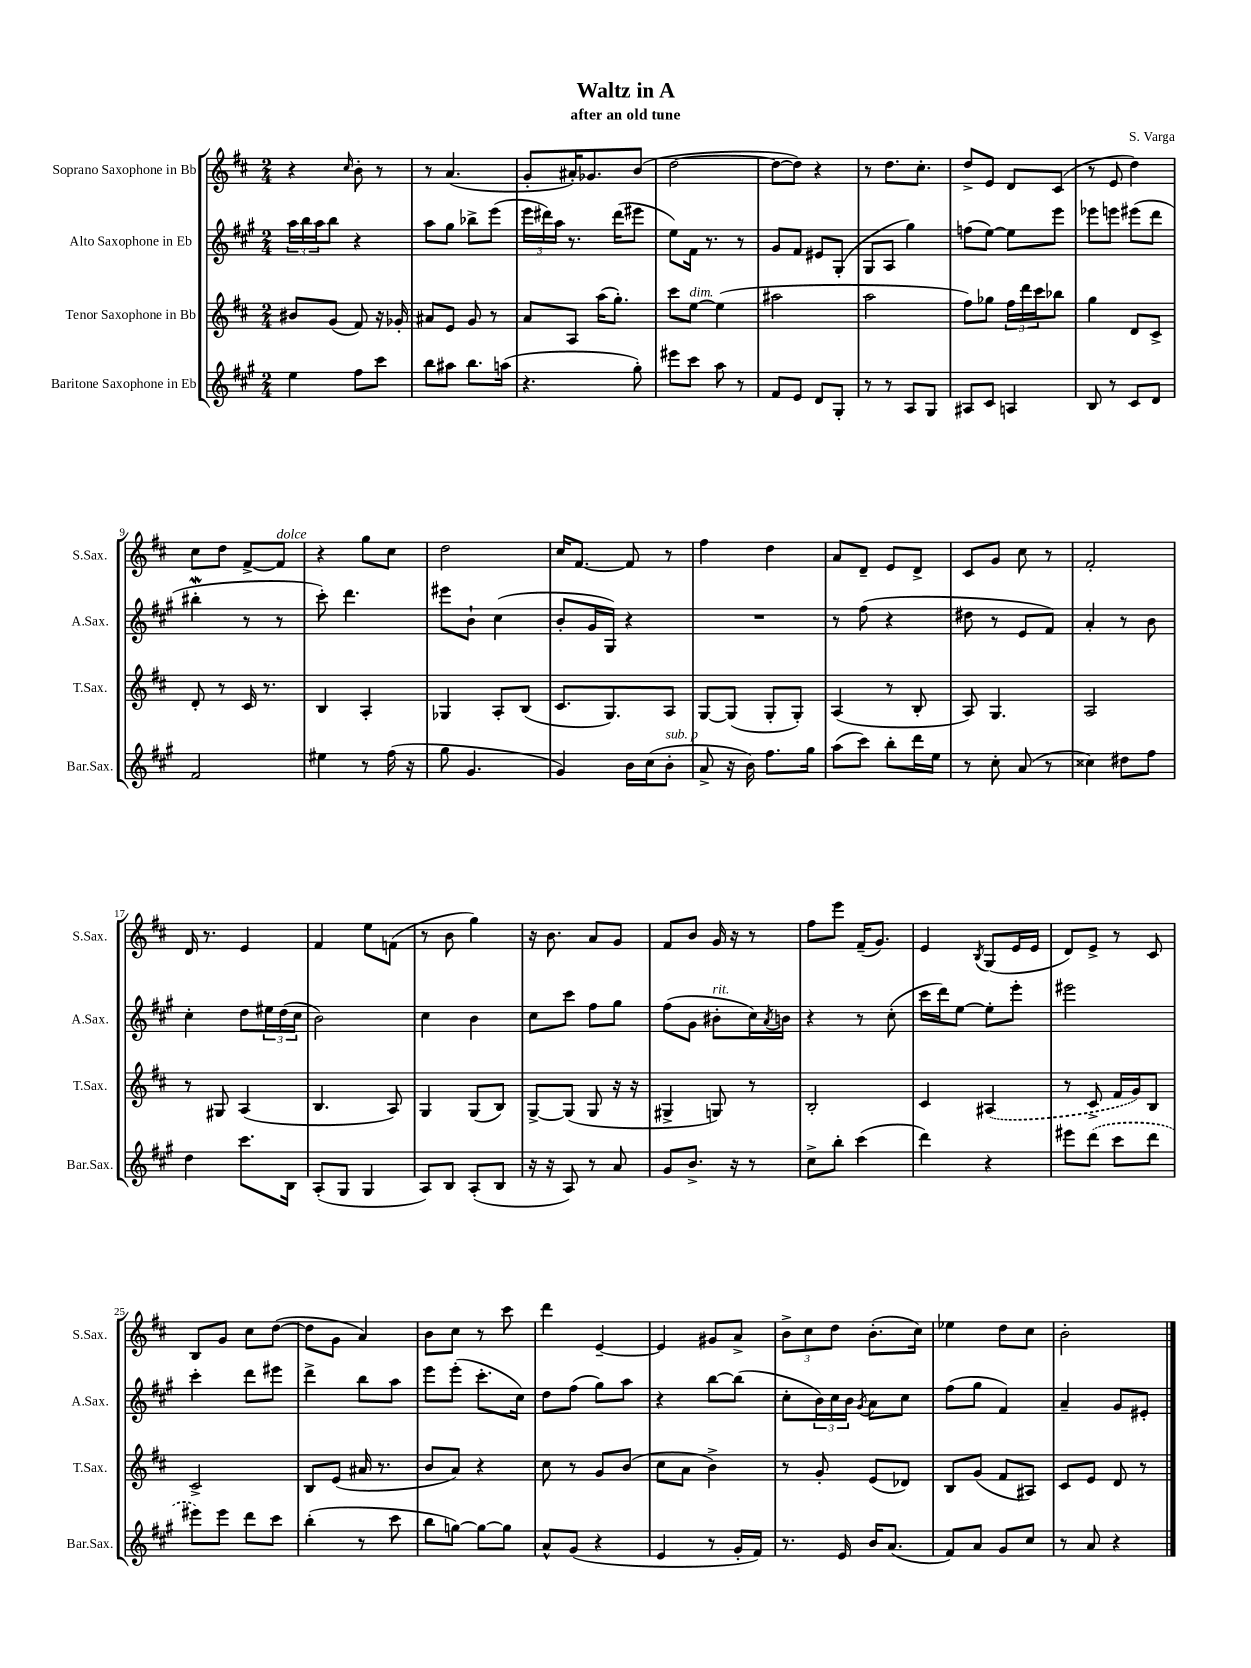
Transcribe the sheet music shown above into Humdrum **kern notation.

**kern	**kern	**kern	**kern
*staff4	*staff3	*staff2	*staff1
*clefG2	*clefG2	*clefG2	*clefG2
*k[f#c#g#]	*k[f#c#]	*k[f#c#g#]	*k[f#c#]
*M2/4	*M2/4	*M2/4	*M2/4
4ee\	8b#/L	24aa\LL	4r
.	.	24bb\	.
.	.	24aa\J	.
.	(8g/J	8bb\J	.
.	.	.	16qqcc#/
8ff#\L	8f#/)	4r	8b'\
8ccc#\J	16r	.	8r
.	16g-'/	.	.
=	=	=	=
8bb\L	8a#/L	8aa\L	8r
8aa#\J	8e/J	8gg#\J	(4.a/
8.bb\L	8g/	8bb-^\L	.
.	8r	(8eee\J	.
(16aa\Jk	.	.	.
=	=	=	=
4.r	8a/L	24eee\LL	8g'/L
.	.	24ddd#\)	.
.	.	24aa\JJ	.
.	8A/J	8.r	16a#'/K)
.	.	.	8.g-/
.	(16aa\LK	.	.
.	8.gg'\J)	(16ddd#\LK	.
8gg#'\)	.	8eee#\J	(8b/J
=	=	=	=
8eee#\L	8ccc#\L	8ee\L)	[2dd\
8ccc#\J	[8ee\J	16f#\Jk	.
.	.	8.r	.
8aa\	(4ee\]	.	.
8r	.	8r	.
=	=	=	=
8f#/L	2aa#\	8g#/L	8dd\_L
8e/J	.	8f#/J	8dd\]J)
8d/L	.	8e#/L	4r
8G#'/J	.	(8G#'/J	.
=	=	=	=
8r	2aa\	8G#/L	8r
8r	.	8A/J	8.dd\L
8A/L	.	4gg#\)	.
.	.	.	8.cc#'\J
8G#/J	.	.	.
=	=	=	=
8A#/L	8ff#\L)	(8ff\L	8dd^/L
8c#/J	8gg-\J	[8ee\J)	8e/J
4A/	24ff#\LL	8ee\]L	8d/L
.	24ddd\	.	.
.	24ccc#\J	.	.
.	8bb-\J	8eee\J	(8c#/J
=	=	=	=
8B/	4gg\	8eee-\L	8r
8r	.	8eee\J	8e/
8c#/L	8d/L	(8eee#\L	4dd\)
8d/J	8c#^/J	8ddd\J	.
=	=	=	=
2f#/	8d'/	4bb#'\	8cc#\L
.	8r	.	8dd\J
.	16c#/	8r	[8f#^/L
.	8.r	.	.
.	.	8r	8f#/]J
=	=	=	=
4ee#\	4B/	8ccc#'\)	4r
.	.	4.ddd\	.
8r	4A'/	.	8gg\L
(16ff#\	.	.	8cc#\J
16r	.	.	.
=	=	=	=
8gg#\	4G-/	8eee#\L	2dd\
4.g#/	.	8b`\J	.
.	8A'/L	(4cc#\	.
.	(8B/J	.	.
=	=	=	=
4g#/)	8.c#/L	8b'/L	16cc#/LK
.	.	.	[8.f#/J
.	.	16g#/L	.
.	8.G/)	16G#/JJ)	.
16b\LL	.	4r	8f#/]
(16cc#\J	.	.	.
8b'\J	8A/J	.	8r
=	=	=	=
8a^/	[8G/L	2r	4ff#\
16r	(8G/]J	.	.
16b\)	.	.	.
8.ff#\L	8G'/L	.	4dd\
.	8G'/J)	.	.
16gg#\Jk	.	.	.
=	=	=	=
(8aa\L	(4A/	8r	8a/L
8ccc#\J)	.	(8ff#\	8d~/J
8bb'\L	8r	4r	8e/L
16ddd\L	8B'/	.	8d^/J
16ee\JJ	.	.	.
=	=	=	=
8r	8A/)	8dd#\	8c#/L
8cc#'\	4.G/	8r	8g/J
(8a/	.	8e/L	8cc#\
8r	.	8f#/J)	8r
=	=	=	=
4cc##\)	2A/	4a'/	2f#'/
8dd#\L	.	8r	.
8ff#\J	.	8b\	.
=	=	=	=
4dd\	8r	4cc#'\	16d/
.	.	.	8.r
.	8G#/	.	.
8.ccc#\L	(4A/	8dd\L	4e/
.	.	24ee#\L	.
.	.	(24dd\	.
16B\Jk	.	.	.
.	.	24cc#\JJ	.
=	=	=	=
(8A'/L	4.B/	2b\)	4f#/
8G#/J	.	.	.
4G#/	.	.	8ee\L
.	8A/)	.	(8f\J
=	=	=	=
8A/L)	4G/	4cc#\	8r
8B/J	.	.	8b\
(8A'/L	(8G/L	4b\	4gg\)
8B/J	8B/J)	.	.
=	=	=	=
16r	[8G^/L	8cc#\L	16r
16r	.	.	8.b\
8A/)	(8G/]J	8ccc#\J	.
8r	8G/	8ff#\L	8a/L
8a/	16r	8gg#\J	8g/J
.	16r	.	.
=	=	=	=
8g#/L	4G#^/	(8ff#\L	8f#/L
8.b^/J	.	8g#\J	8b/J
.	8G/)	8b#'\L	16g/
16r	.	.	16r
8r	8r	16cc#\L)	8r
.	.	8qa/	.
.	.	16b\JJ	.
=	=	=	=
8cc#^\L	2B'/	4r	8ff#\L
8bb'\J	.	.	8eee\J
(4ccc#\	.	8r	(16f#~/LK
.	.	.	8.g/J)
.	.	(8cc#'\	.
=	=	=	=
4ddd\)	4c#/	16ccc#\LL	4e/
.	.	16ddd\J)	.
.	.	[8ee\J	.
.	.	.	8qB/
4r	(4A#/	8ee'\]L	(8G/L
.	.	8eee'\J	16e/L
.	.	.	16e/JJ
=	=	=	=
8eee#\L	8r	2eee#\	8d/L)
(8ddd\J	8c#^/	.	8e^/J
8ccc#\L	16f#/LL	.	8r
.	16g/J)	.	.
8ddd\J	8B/J	.	8c#/
=	=	=	=
8eee#\L)	2c#^/	4ccc#'\	8B/L
8eee#\J	.	.	8g/J
8ddd\L	.	8ddd\L	8cc#\L
8ccc#\J	.	8eee#\J	([8dd\J
=	=	=	=
(4bb'\	8B/L	4ddd^\	8dd\]L
.	(8e/J	.	8g\J
8r	16a#/	8bb\L	4a/)
.	8.r	.	.
8ccc#\	.	8aa\J	.
=	=	=	=
8bb\L	8b/L	8eee\L	8b\L
[8gg\J)	8a/J)	(8eee'\J	8cc#\J
8gg\_L	4r	8.ccc#'\L	8r
8gg\]J	.	.	8ccc#\
.	.	16cc#\Jk)	.
=	=	=	=
8a^^/L	8cc#\	8dd\L	4ddd\
(8g#/J	8r	(8ff#\J	.
4r	8g/L	8gg#\L)	[4e~/
.	(8b/J	8aa\J	.
=	=	=	=
4e/	8cc#\L	4r	4e/]
.	8a\J	.	.
8r	4b^\)	[8bb\L	8g#/L
16g#'/LL	.	(8bb\]J	8a^/J
16f#/JJ)	.	.	.
=	=	=	=
8.r	8r	8cc#'\L	12b^\L
.	.	.	12cc#\
.	8g'/	24b\L)	.
.	.	24cc#\	12dd\J
16e/	.	.	.
.	.	24b\JJ	.
.	.	8qg#/	.
16b/LK	(8e/L	8a\L	(8.b'\L
(8.a/J	.	.	.
.	8d-/J)	8cc#\J	.
.	.	.	16cc#\Jk)
=	=	=	=
8f#/L)	8B/L	(8ff#\L	4ee-\
8a/J	(8g/J	8gg#\J	.
8g#/L	8f#/L	4f#/)	8dd\L
8cc#/J	8A#/J)	.	8cc#\J
=	=	=	=
8r	8c#/L	4a~/	2b'\
8a/	8e/J	.	.
4r	8d/	8g#/L	.
.	8r	8e#'/J	.
==	==	==	==
*-	*-	*-	*-
